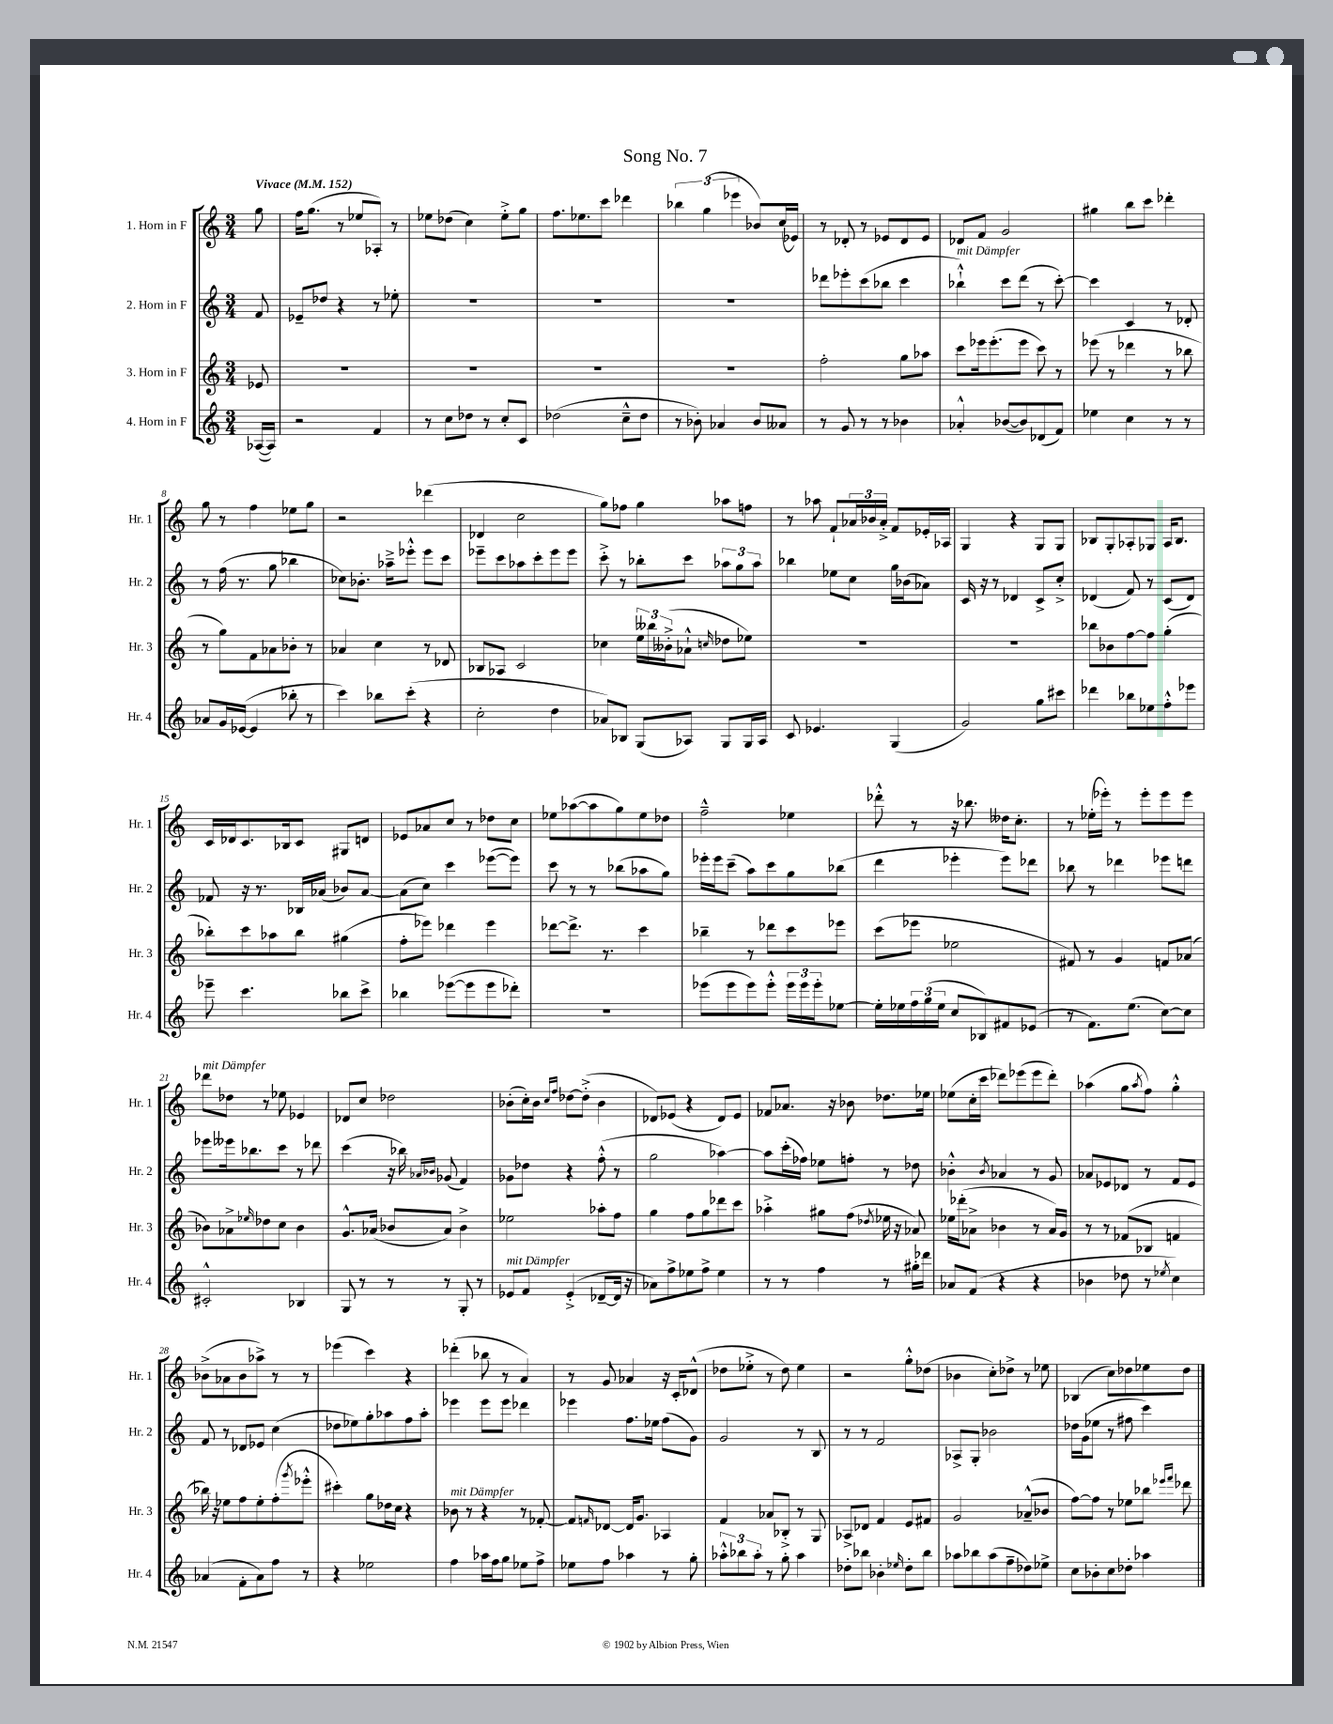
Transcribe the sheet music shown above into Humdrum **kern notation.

**kern	**kern	**kern	**kern
*part4	*part3	*part2	*part1
*staff4	*staff3	*staff2	*staff1
*I"4. Horn in F	*I"3. Horn in F	*I"2. Horn in F	*I"1. Horn in F
*I'Hr. 4	*I'Hr. 3	*I'Hr. 2	*I'Hr. 1
*clefG2	*clefG2	*clefG2	*clefG2
*k[]	*k[]	*k[]	*k[]
*M3/4	*M3/4	*M3/4	*M3/4
*MM152	*MM152	*MM152	*MM152
=	=	=	=
!	!	!	!LO:TX:a:B:t=Vivace
([16A-X/LL	8e-X/	8f/	8gg\
16A-/JJ])	.	.	.
=1	=1	=1	=1
2r	2.r	8e-X~/L	16ff\KL
.	.	.	(8.gg\J
.	.	8dd-X/J	.
.	.	4r	8r
.	.	.	8ee-X/L
4f/	.	8r	8A-X'/J)
.	.	8ee-X'\	8r
=2	=2	=2	=2
8r	2.r	2.r	8ee-X\L
8cc\L	.	.	(8dd-X\J
8dd-X\J	.	.	4cc\)
8r	.	.	.
8cc'/L	.	.	8ee-'^\L
8c/J	.	.	8gg\J
=3	=3	=3	=3
(2dd-X\	2.r	2.r	8.ff\L
.	.	.	8.ee-X\
.	.	.	8ccc\J
8cc~^^\L	.	.	4ddd-X\
8dd-\J	.	.	.
=4	=4	=4	=4
8r	2.r	2.r	6bb-X\
8b-X'\)	.	.	.
.	.	.	(6gg\
4a-X/	.	.	.
.	.	.	6eee-X\
8b-/L	.	.	8b-X/L)
8a--X/J	.	.	(16cc/L
.	.	.	16e-X/JJ)
=5	=5	=5	=5
8r	2ff'\	8ddd-X\L	8r
8g/	.	8eee-X'\	8d-X'/
8r	.	(8ccc\	8r
8r	.	8bb-X\J	8e-X/L
4b-X\	8gg\L	4ccc\	8d-/
.	8aa-X\J	.	8e-/J
=6	=6	=6	=6
!	!	!LO:TX:a:i:t=mit Dämpfer	!
4a-X'^^/	8ccc\L	4bb-X`^^\)	8d-X/L
.	16eee-X\k	.	8f/J
.	(8.eee-'\	.	.
([8b-X/L	.	8ccc\L	2g/
8b-/])	8eee-\J	(8ddd\J	.
(8d-X/	8ccc\)	8r	.
8f/J)	8r	[8ccc'\)	.
=7	=7	=7	=7
4ee-X\	(8eee-X\	4ccc\]	4gg#X\
.	8r	.	.
4cc\	4ddd-X\	4c/	8bb\L
.	.	.	8ccc\J
8r	8r	8r	4ddd-X'\
8r	8bb-X\	8d-X'/	.
!!LO:LB:g=z
=8	=8	=8	=8
8a-X/L	8r	8r	8gg\
16g/L	8gg\L)	(16ff\	8r
([16e-X/JJ	.	8.r	.
4e-/]	8f\	.	4ff\
.	8a-X\	8gg\	.
8bb-X'\	8b-X'\J	4bb-X\	8ee-X\L
8r	8r	.	8gg\J
=9	=9	=9	=9
4ccc\)	4a-X/	8cc-X\L)	2r
.	.	8.b-X'\J	.
8bb-X\L	4cc\	.	.
.	.	16aa-X~^\KL	.
(8ccc'\J	.	8eee-X'^^\J	.
4r	8r	8eee-\L	(4ddd-X\
.	8d-X/	8ccc\J	.
=10	=10	=10	=10
2cc'\	8B-X/L	8eee-X~\L	4d-X/
.	8A-X/J	8ccc\	.
.	2c/	8aa-X\	2cc\
.	.	8ccc'\	.
4dd\	.	8eee-\	.
.	.	8eee-\J	.
=11	=11	=11	=11
8a-X/L)	4cc-X\	8ccc'^\	8gg\L)
8B-X/J	.	8r	8ff-X\J
(8G/L	24ee\LL	8bb-X'\L	4gg\
.	24bb--X\	.	.
.	(24b--X'^\J	.	.
8A-X/J)	8a-X`^^\J	8ccc\J	.
.	16qqccn/	.	.
8G/L	8dd-X\L	12aa-X\L	8aa-X\L
.	.	12gg\	.
16G/L	8ee-X\J)	.	8ffn\J
.	.	12aa-\J	.
16A-/JJ	.	.	.
=12	=12	=12	=12
8c/	2.r	4bb-X\	8r
4.e-X/	.	.	8aa-X\
.	.	8ee-X\L	8f`/L
.	.	8cc\J	24a-X/L
.	.	.	24b-X/
.	.	.	24a-'^/JJ
(4G/	.	16gg\LL	8f/L
.	.	(16b-X\J	.
.	.	8a-X\J)	16e-X'/L
.	.	.	16A-X/JJ
=13	=13	=13	=13
2g/)	2.r	16c/	4G/
.	.	16r	.
.	.	8r	.
.	.	4d-X/	4r
8gg\L	.	8c^/L	8G/L
8ccc#X\J	.	8cc'^/J	8G/J
=14	=14	=14	=14
4ddd-X\	8bb-X\L	(4d-X/	8B-X/L
.	8b-X\	.	8G'/
8bb-X\L	[8ff\	8f/)	8A-X'/
8ee-X\	8ff\J]	8r	8G-X/J
8ff'^^\	(4gg'\	(8c/L	16A-/KL
.	.	.	8.B-/J
8eee-X\J	.	8d-/J)	.
!!LO:LB:g=z
=15	=15	=15	=15
8eee-X~\	8bb-X'\L)	8f-X/	16c/LL
.	.	.	16d-X/J
4.ccc\	8ccc\	16r	8.c/
.	.	8.r	.
.	8aa-X\	.	.
.	.	.	16B-X/k
.	8bb-\J	16B-X/LL	8c/J
.	.	(16a-X/JJ	.
8bb-X\L	(4gg#X\	8b-X/L)	8G#X/L
8ccc^\J	.	[8a-/J	8dn/J
=16	=16	=16	=16
4bb-X\	8ff'\L	(8a-\L]	8e-X/L
.	8eee-X\J)	8cc\J)	8a-X/
([8eee-X\L	4ddd-X\	4ccc\	8cc/J
8eee-\]	.	.	8r
8eee-\	4eee-\	([8eee-X\L	8dd-X\L
8ddd-X'\J)	.	8eee-\J])	8cc\J
=17	=17	=17	=17
2.r	[8ddd-X\L	8ccc\	8ee-X\L
.	8.ddd-^\J]	8r	([8aa-X\
.	.	8r	8aa-\]
.	8.r	.	.
.	.	(8bb-X\L	8gg\)
.	4ccc\	8aa-X\	8ee-\
.	.	8gg\J)	8dd-X\J
=18	=18	=18	=18
(8eee-X\L	4bb-X~\	16eee-X'\LL	2ff~^^\
.	.	16eee-\J	.
8eee-\	.	(8ccc~\J	.
8eee-\)	8r	8aa\L)	.
8eee-'^^\J	8ddd-X\L	8ccc\	.
24eee-\LL	8ccc\	8gg\	4ee-X\
24eee-\	.	.	.
24eee-'\J	.	.	.
[8ee-X\J	8eee-X\J	(8bb-X\J	.
=19	=19	=19	=19
16ee-'\LL]	(8ccc\L	4ddd\	8ddd-X'^^\
16ee-X\	.	.	.
24ff\	8eee-X\J	.	8r
(24gg\	.	.	.
24ee-\JJ	.	.	.
8cc/L	2ee-X\	4eee-X'\	16r
.	.	.	8.bb-X\
8B-X/)	.	.	.
8f#X/	.	8eee-\L)	16dd--X\KL
.	.	.	8.cc'\J
(8e-X/J	.	8ddd-X\J	.
=20	=20	=20	=20
8r	8f#X/)	8bb-X\	8r
8.f\L)	8r	8r	(16ee-X'\LL
.	.	.	16eee-X'\JJ)
.	4g/	4ddd-X\	8r
(8.ee\J	.	.	.
.	.	.	8eee-'\L
[8cc\L)	8fn/L	8eee-X\L	8eee-\
8cc\J]	(8a-X/J	8dddn\J	8eee-\J
!!LO:LB:g=z
=21	=21	=21	=21
!	!	!	!LO:TX:a:i:t=mit Dämpfer
2c#X'^^/	8b-X\L)	8eee-X\L	8ddd-X\L
.	8a-X^\	16eee--X\k	8dd-X\J
.	.	8.bb-X\	.
.	16qqee-X/	.	.
.	8dd-X\	.	8r
.	8cc\J	8ccc\J	8ee-X\
4B-X/	4b-\	8r	4e-X/
.	.	8ddd-X\	.
=22	=22	=22	=22
8G/	8.g^^/L	(4ccc\	8d-X/L
8r	.	.	8cc/J
.	(16a-X/Jk	.	.
8r	8b-X/L	16r	2dd-X\
.	.	16bb-X\)	.
.	.	16qqa-X/LL	.
.	.	16qqb-X/JJ	.
8r	8a-/J)	(8g-X/	.
8G'/	4b-^\	4f/)	.
8r	.	.	.
=23	=23	=23	=23
!LO:TX:a:i:t=mit Dämpfer	!	!	!
8e-X/L	2ee-X\	8g-X\L	(8b-X'\L
8f/J	.	8dd-X\J	16cc'\L)
.	.	.	16b-\JJ
.	.	.	16qqcc/LL
.	.	.	16qqff/JJ
(4e-'^/	.	4r	[8dd-X\L
.	.	.	(8dd-'^\J]
[8d-X~/L	8aa-X'\L	(8ff'^^\	4b-\
16d-/Jk]	8ff\J	8r	.
16r	.	.	.
=24	=24	=24	=24
8a-X\L)	4gg\	2gg\	8d-X/L)
8ff^\	.	.	(8e-X/J
8ee-X\	8ff\L	.	4r
8ff^\J	8gg\	.	.
4ee-\	8ddd-X\	[4aa-X\)	8d-/L)
.	8ccc\J	.	8e-/J
=25	=25	=25	=25
8r	4aa-X'^\	8aa-\L]	8f-X/L
8r	.	(16ccc'\L	8.a-X/J
.	.	16ff-X\JJ)	.
4ff\	8gg#X\L	8ee-X\L	.
.	.	.	16r
.	(8ff\J	8ffn'\J	8b-X\
.	8qdd-X/	.	.
8r	16ee-X\	8r	8.dd-X\L
.	16r	.	.
16gg#X'\LL	8a-X/)	8dd-X\	.
16ddd-X\JJ	.	.	16ee-X\Jk
=26	=26	=26	=26
8a-X/L	16ee-X\LL	4b-X'^^\	(8ee-X\L
.	(16ddd-X'\J	.	.
(8f/J	8a-X^\J	.	16cc'\L
.	.	.	16ccc\JJ
.	.	8qb-/	.
4r	4b-X\	4a-X/	8ddd-X\L)
.	.	.	(8eee-X\
4r	8r	8r	8eee-\
.	16a-/LL)	8g/	8ddd-'\J)
.	16g/JJ	.	.
=27	=27	=27	=27
4b-X\	8r	8a-X/L	(4aa-X\
.	8r	8e-X/	.
8dd-X\	(8f-X/L	8d-X/J	8gg\L
.	.	.	8qaa-/
8r	8B-X/J	8r	8ff\J)
8qee-X/	.	.	.
4cc\)	4fn/	8f/L	4gg'^^\
.	.	8e-/J	.
!!LO:LB:g=z
=28	=28	=28	=28
(4a-X/	16bb-X\)	8f/	(8b-X^\L
.	16r	.	.
.	8ee-X\L	8r	8a-X\
8f'\L	8ff\	8d-X/L	8b-\
8a-\)	8ee-'\	8e-X/J	8aa-X^\J)
8ff\J	(8ff'\	(4cc\	8r
.	8qggg/	.	.
8r	8eee-X'^^\J	.	8r
=29	=29	=29	=29
4r	4ccc#X'\)	8dd-X\L	(4eee-X\
.	.	8ee-X\)	.
2ee-X\	8gg\L	8gg'\	4ccc\)
.	16dd-X\L	8aa-X\	.
.	16cc\JJ	.	.
.	4r	8ff\	4r
.	.	8aa-'\J	.
=30	=30	=30	=30
!	!LO:TX:a:i:t=mit Dämpfer	!	!
4ff\	8b-X\	4eee-X\	(4ddd-X'\
.	8r	.	.
16aa-X\LL	4r	8eee-\L	8bb-X\
16ff\J	.	.	.
8gg\J	.	8eee-\J	8r
8ee-X\L	8r	4ddd-X\	4a/)
8ff^\J	[8f-X'/	.	.
=31	=31	=31	=31
8ee-X\L	8f-/L]	4eee-X\	8r
.	16qqfn/	.	.
8ff\J	[8d-X/J	.	8g/
4aa-X\	16d-/KL]	8.ff\L	4a-X/
.	8.g/J	.	.
.	.	16ee-X\Jk	.
8r	4A-X/	(8ff\L	16r
.	.	.	16c'/KL
8gg'\	.	8g\J)	(8d-X^^/J
=32	=32	=32	=32
12aa-X'^^\L	4f/	2g/	8dd-X\L
12bb-X\	.	.	.
.	.	.	8ee-X'^\J
12aa-'\J	.	.	.
8r	8a-X/L	.	8r
8gg'\	8B-X'^/J	.	8dd-\)
4aa-\	8r	8r	4ee-\
.	8G/	8B/	.
=33	=33	=33	=33
8dd-X'\L	8A-X^/L	8r	2r
8bb-X\J	8d-X/J	8r	.
4b-X'\	4f/	2f/	.
16qqee-X/	.	.	.
8dd-'\L	8e/L	.	8gg'^^\L
8bb-\J	8f#X/J	.	(8dd-X\J
=34	=34	=34	=34
8aa-X\L	2g/	8A-X^/L	4b-X\
8bb-X\	.	8G'/J	.
(8aa-\	.	2b-X\	8cc'\L)
8ff~\	.	.	8dd-X^\J
8dd-X\)	(8a-X~^^/L	.	8r
8ee-X^\J	8b-X/J	.	8ee-X\
=35	=35	=35	=35
8cc\L	[8ff\L)	16dd-X\LL	(4B-X/
.	.	(16g\J	.
8b-X'\	8ff\J]	8ee-X\J	.
8cc\	8r	8r	8cc\L)
8dd-X'\J	8ee-X\L	8ff#X\	8dd-X\
4aa-X\	8bb-X\J	4ccc\)	8ee-X\
.	16qqeee-X/LL	.	.
.	16qqfff/JJ	.	.
.	8ddd-X\	.	8dd-\J
==	==	==	==
*-	*-	*-	*-
